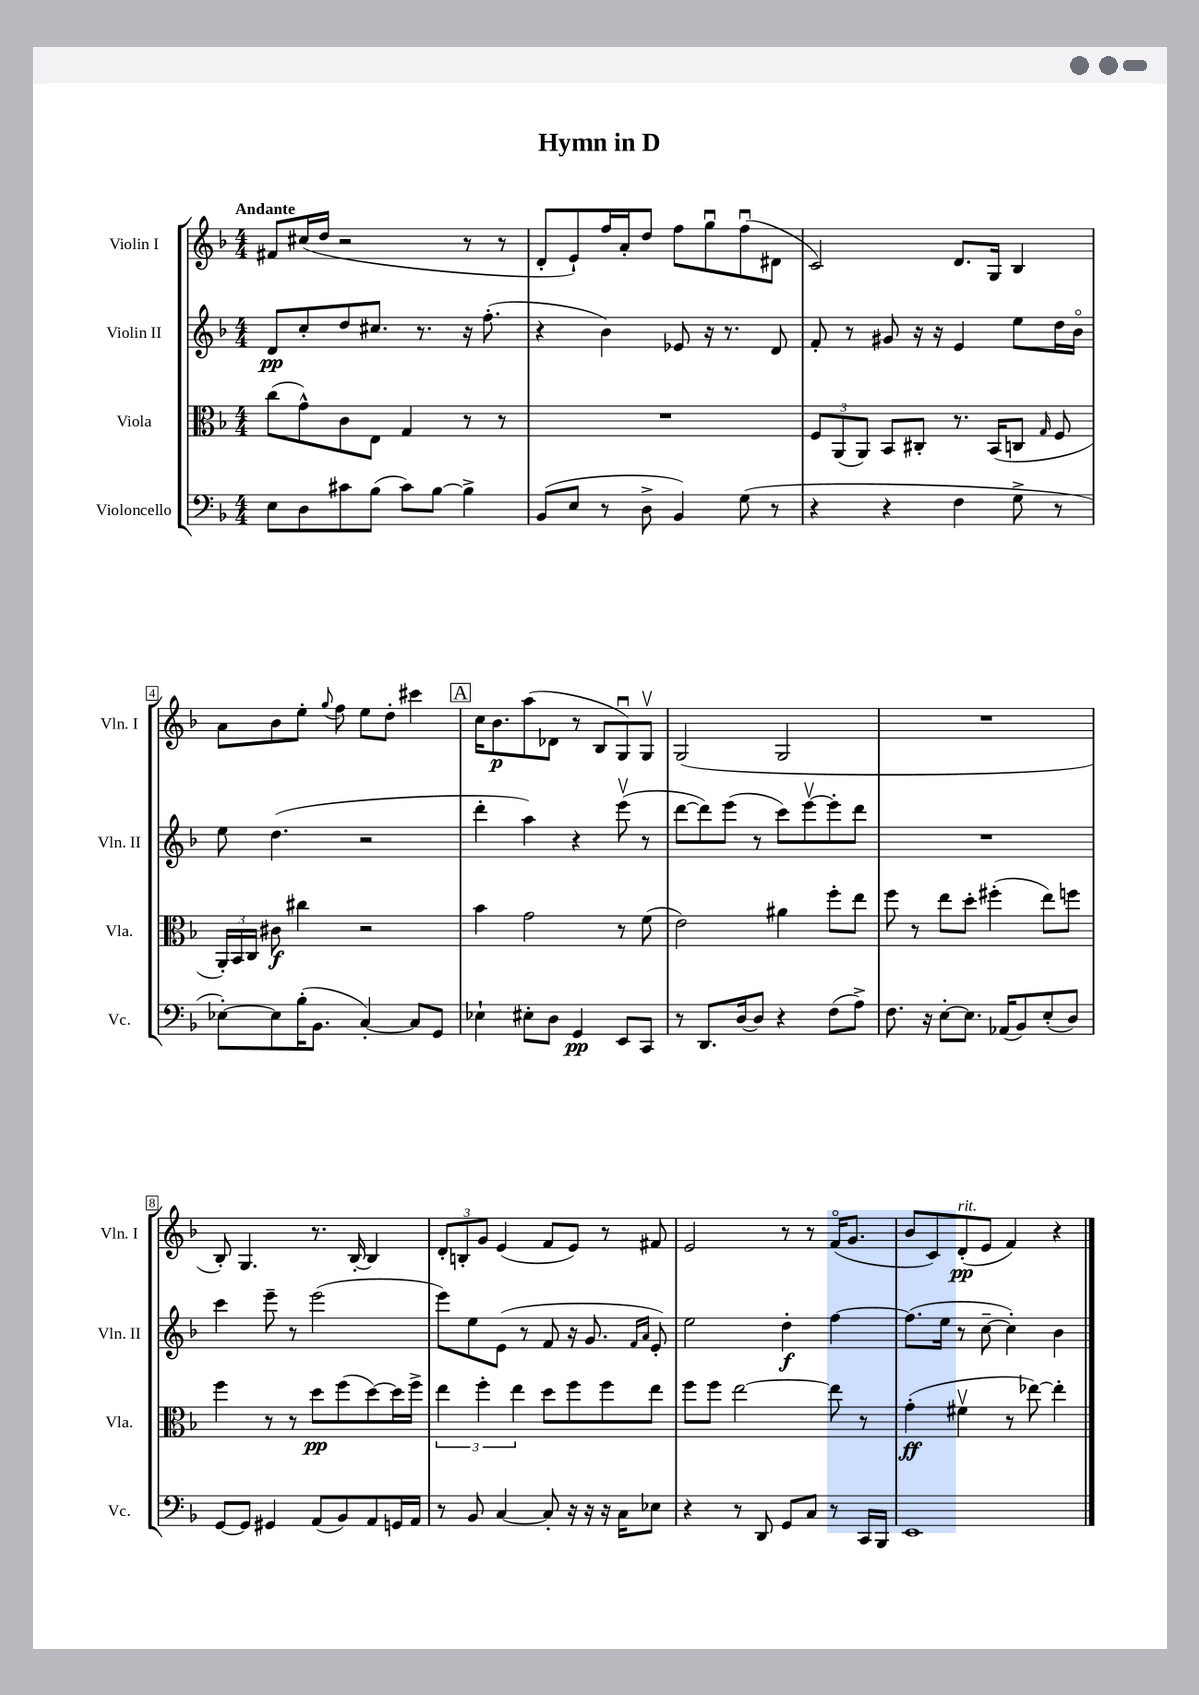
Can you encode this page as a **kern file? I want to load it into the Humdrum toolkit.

**kern	**kern	**kern	**kern
*staff4	*staff3	*staff2	*staff1
*clefF4	*clefC3	*clefG2	*clefG2
*k[b-]	*k[b-]	*k[b-]	*k[b-]
*M4/4	*M4/4	*M4/4	*M4/4
8E	(8cc	8d	8f#
8D	8g^^)	8cc'	(16cc#
.	.	.	16dd
8c#	8c	8dd	2r
(8B-	8E	8.cc#	.
8c#)	4G	.	.
.	.	8.r	.
[8B-	.	.	.
4B-^]	8r	16r	8r
.	.	(8.ff'	.
.	8r	.	8r
=	=	=	=
(8BB-	1r	4r	8d'
8E	.	.	8e`)
8r	.	4b-)	16ff
.	.	.	16a'
8D^	.	.	8dd
4BB-)	.	8e-	8ff
.	.	16r	8ggu
.	.	8.r	.
(8G	.	.	(8ffu
8r	.	8d	8d#
=	=	=	=
4r	12F	8f'	2c)
.	(12AA	.	.
.	.	8r	.
.	12AA)	.	.
4r	8BB-	8g#	.
.	8C#'	16r	.
.	.	16r	.
4F	8.r	4e	8.d
.	(16BB-	.	16G
8G^	8C	8ee	4B-
.	16qqG	.	.
8r	8F	16dd	.
.	.	16b-o	.
=	=	=	=
[8E-')	24AA')	8ee	8a
.	24BB-	.	.
.	24C	.	.
8E-]	8c#	(4.dd	8b-
(16B-'	4cc#	.	8ee'
8.BB-	.	.	.
.	.	.	8qqgg
.	.	.	8ff
[4C')	2r	2r	8ee
.	.	.	8dd'
8C]	.	.	4ccc#
8GG	.	.	.
=	=	=	=
4E-`	4b-	4ddd'	16cc
.	.	.	8.b-
8E#'	2g	4aa)	(8aa
8D	.	.	8d-
4GG	.	4r	8r
.	.	.	8B-
8EE	8r	(8eeev	8Gu)
8CC	(8f	8r	8Gv
=	=	=	=
8r	2e)	[8ddd	(2G
8.DD	.	8ddd])	.
.	.	(8eee	.
[16D	.	.	.
8D]	.	8r	.
4r	4a#	8ccc)	2G
.	.	[8eeev	.
(8F	8ff'	8eee']	.
8A^)	8ee	8ddd	.
=	=	=	=
8.F	8ff	1r	1r
.	8r	.	.
16r	.	.	.
[8E'	8ee	.	.
8.E]	8dd'	.	.
.	(4ff#'	.	.
(16AA-	.	.	.
8BB-)	.	.	.
(8E'	8ee)	.	.
8D)	8ff	.	.
=	=	=	=
[8GG	4ff	4ccc	8B-')
8GG]	.	.	4.G
4GG#	8r	8eee~	.
.	8r	8r	.
(8AA	8dd	(2eee	8.r
8BB-)	(8ff	.	.
.	.	.	[16B-'
8AA	[8dd)	.	4B-]
16GG	16dd]	.	.
16AA	16ff^	.	.
=	=	=	=
8r	6ee	8eee)	12d'
.	.	.	12B'
8BB-	.	8ee	.
.	6ff'	.	12g
[4C	.	(8e	(4e
.	6ee	.	.
.	.	8r	.
8C']	8dd	8f	8f
16r	8ff	16r	8e)
16r	.	8.g	.
16r	8ff	.	8r
16C	.	.	.
.	.	16qqf	.
.	.	16qqa	.
8E-	8ee	8e')	8f#
=	=	=	=
4r	8ff	2ee	2e
.	8ff	.	.
8r	[2ee	.	.
8DD	.	.	.
8GG	.	4dd'	8r
8C	.	.	8r
8r	8ee]	[4ff	(16fo
.	.	.	8.g
16CC	8r	.	.
16BBB-	.	.	.
=	=	=	=
1EE	(4g'	(8.ff]	8b-
.	.	.	8c)
.	.	16ee	.
.	4f#v	8r	(8d'
.	.	[8cc~	8e
.	8r	4cc'])	4f)
.	[8ee-)	.	.
.	4ee-']	4b-	4r
==	==	==	==
*-	*-	*-	*-
